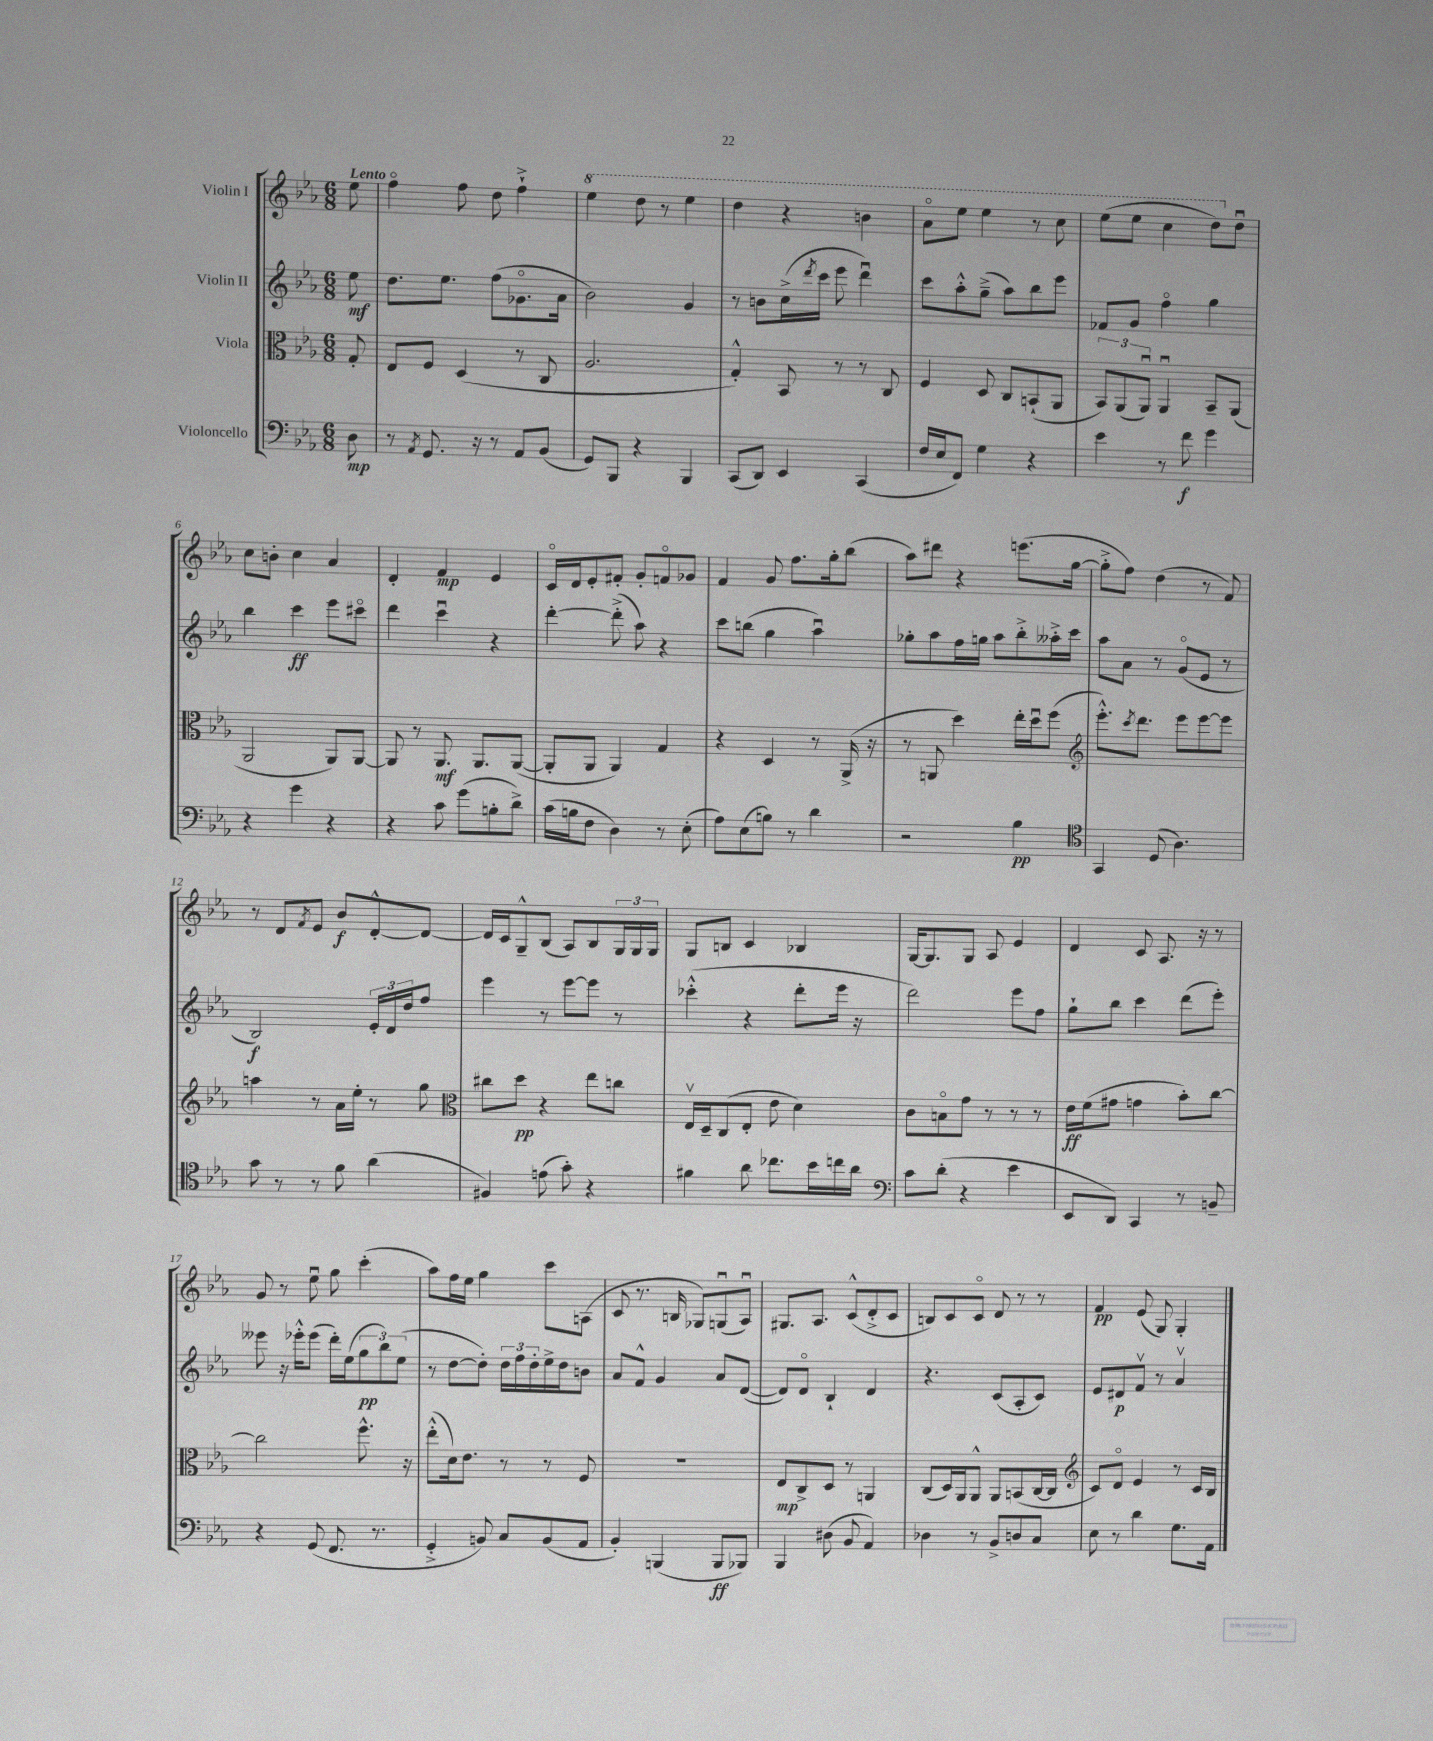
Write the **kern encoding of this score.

**kern	**kern	**kern	**kern
*staff4	*staff3	*staff2	*staff1
*clefF4	*clefC3	*clefG2	*clefG2
*k[b-e-a-]	*k[b-e-a-]	*k[b-e-a-]	*k[b-e-a-]
*M6/8	*M6/8	*M6/8	*M6/8
8D	8G'	8ee-	8ee-
=	=	=	=
8r	8E-	8.dd	4ffo
8qAA-	.	.	.
8.GG	8F	.	.
.	.	8.ee-	.
.	(4D	.	8ff
16r	.	.	.
8r	.	(8ff	8dd
8AA-	8r	8.g-o	4ff`^
(8BB-	8C	.	.
.	.	16a-	.
=	=	=	=
8GG)	2.A-	2b-)	4eee-
8BBB-	.	.	.
4r	.	.	8ddd
.	.	.	8r
4BBB-	.	4g	4eee-
=	=	=	=
(8CC	4G'^^)	8r	4ddd
8DD)	.	8b	.
4EE-	8BB-	(16cc^	4r
.	.	8qddd	.
.	.	16ccc	.
.	8r	8eee-	.
(4CC	8r	4dddu)	4bb
.	8C	.	.
=	=	=	=
16F	4F	8ccc	8aa-o
16E-	.	.	.
8FF)	.	8aa-'^^	8eee-
4G	8D	(8gg~^	4eee-
.	8C	8aa-)	.
4r	(8BB`	8bb-	8r
.	8AA-	8eee-	8ccc
=	=	=	=
4e-	12BB-)	8f-	(8eee-
.	(12AA-	.	.
.	.	8g	8eee-
.	12AA-u)	.	.
8r	4AA-u	4ffo	4ccc
8f	.	.	.
4g	8BB-~	4gg	8ddd)
.	(8AA-	.	8ddu
=	=	=	=
4r	2AA-	4bb-	8cc
.	.	.	8b'
4g	.	4ccc	4cc
4r	8AA-)	8eee-	4a-
.	[8AA-	8ccc#o	.
=	=	=	=
4r	8AA-]	4ddd	4d'
.	8r	.	.
8c	8.AA-	4cccu	4f
(8g	.	.	.
.	8.AA-	.	.
8B'	.	4r	4e-
8d^)	([8AA-	.	.
=	=	=	=
(16c	8AA-']	[4ddd'	16co
16B	.	.	16d
8F	8AA-	.	8e-'
4D)	4AA-)	(8ddd'^]	8f#'
.	.	8aa-)	8g'
8r	4G	4r	8fo
(8E-'	.	.	8g-
=	=	=	=
8A-)	4r	8ccc	4f
(8E-	.	(8bb	.
8B)	4D	4gg	8g
8r	.	.	8.ff
4d	8r	4aa-u)	.
.	.	.	16gg'
.	(16AA-^	.	(8bb-
.	16r	.	.
=	=	=	=
2r	8r	8gg-'	8aa-)
.	8AA	8aa-	8ddd#
.	4dd)	16ff	4r
.	.	16gg	.
.	.	8aa-	.
4B-	16ee-'	8bb-'^	(8.eee
.	16ddu	.	.
.	(8ff	16aa--'^	.
.	.	16ccc	[16gg
=	=	=	=
*clefC4	*clefG2	*	*
4GG	8.eee-'^^)	8aa-	8gg'^]
.	.	8a-	8ff)
.	8qccc	.	.
.	8.ddd	.	.
(8D	.	8r	(4dd
4.A-)	8eee-	(8go	.
.	[8eee-	8e-	8r
.	8eee-]	8r	8f)
=	=	=	=
8g	4aa	2B-)	8r
8r	.	.	8d
.	.	.	8qf
8r	8r	.	8e-
8f	16a-	.	8b-
.	16ee-'	.	.
(4a-	8r	24e-'	[8d'^^
.	.	24d	.
.	.	24dd	.
.	8gg	8ff	8d_
=	=	=	=
*	*clefC3	*	*
4F#)	8cc#	4eee-	16d]
.	.	.	16c
.	8dd	.	8G~^^
(8e	4r	8r	(8B-
8g')	.	[8eee-	8A-)
4r	8ee-	8eee-]	8B-
.	8cc	8r	24G
.	.	.	24G
.	.	.	24G
=	=	=	=
4f#	16E-v	(4ccc-'^^	8G
.	16D~	.	.
.	(8C	.	8B
8a-	8E-'	4r	4c
8.cc-	8e-	.	.
.	4d)	8ddd'	4B-
16b-	.	.	.
16cc	.	16eee-	.
16a-	.	16r	.
=	=	=	=
*clefF4	*	*	*
8c	8c	2ddd)	[16G
.	.	.	8.G]
(8d'	8Bo	.	.
4r	8g	.	8G
.	8r	.	8A-
4e-	8r	8eee-	4e-
.	8r	8ff	.
=	=	=	=
8EE-	16e-	8gg`	4d
.	(16f	.	.
8DD)	8g#	8bb-	.
4CC	4g	4ccc	8c
.	.	.	8.A-
8r	8b-')	(8ddd	.
.	.	.	16r
8BB~	[8cc	8eee-')	8r
=	=	=	=
4r	2cc]	8eee--	8g
.	.	16r	8r
.	.	16eee-'^^	.
(8GG	.	(8eee-	8ee-u
8.FF	.	16ddd')	8gg
.	.	(16ee-	.
.	8.ff^^	12gg	(4ccc'
8.r	.	.	.
.	.	12bb-)	.
.	.	(12ee-	.
.	16r	.	.
=	=	=	=
4GG'^	(8ee-'^^	8r	8aa-)
.	16d)	[8dd	16ff
.	8.e-	.	16ee-
8BB)	.	8dd'])	4gg
8C	8r	24dd	.
.	.	24ff	.
.	.	24dd'	.
(8BB	8r	16ee-^	8ccc
.	.	16dd	.
8AA-	8F	8b	(8A
=	=	=	=
4BB-')	2.r	8a-	8c
.	.	8f^^	8.r
(4BBB	.	4g	.
.	.	.	16B
.	.	.	8G-)
8BBB	.	8a-	(8Gu
8BBB-)	.	([8d	8A-u)
=	=	=	=
4BBB-	8E-	8d])	8.G#
.	8C^	8do	.
.	.	.	8.A-
(8D#	8D	4B-`	.
8BB-	8r	.	(8c^^
4AA-)	4AA	4d	8d'^
.	.	.	8c
=	=	=	=
4D-	(8C	4.r	8B)
.	16D)	.	8c
.	16AA-	.	.
8r	8AA-^^	.	8co
8BB-^	8AA-	(8c	8d
8D	(8BB	8A-'	8r
8C	[16C	8c)	8r
.	16C]	.	.
=	=	=	=
*	*clefG2	*	*
8E-	8c)	8e-	4f
8r	8do	8d#	.
4d	4e-	8fv	(8e-
.	.	8r	8G)
8.G	8r	4a-v	4G'
.	16c	.	.
16AA-	16B-	.	.
==	==	==	==
*-	*-	*-	*-
